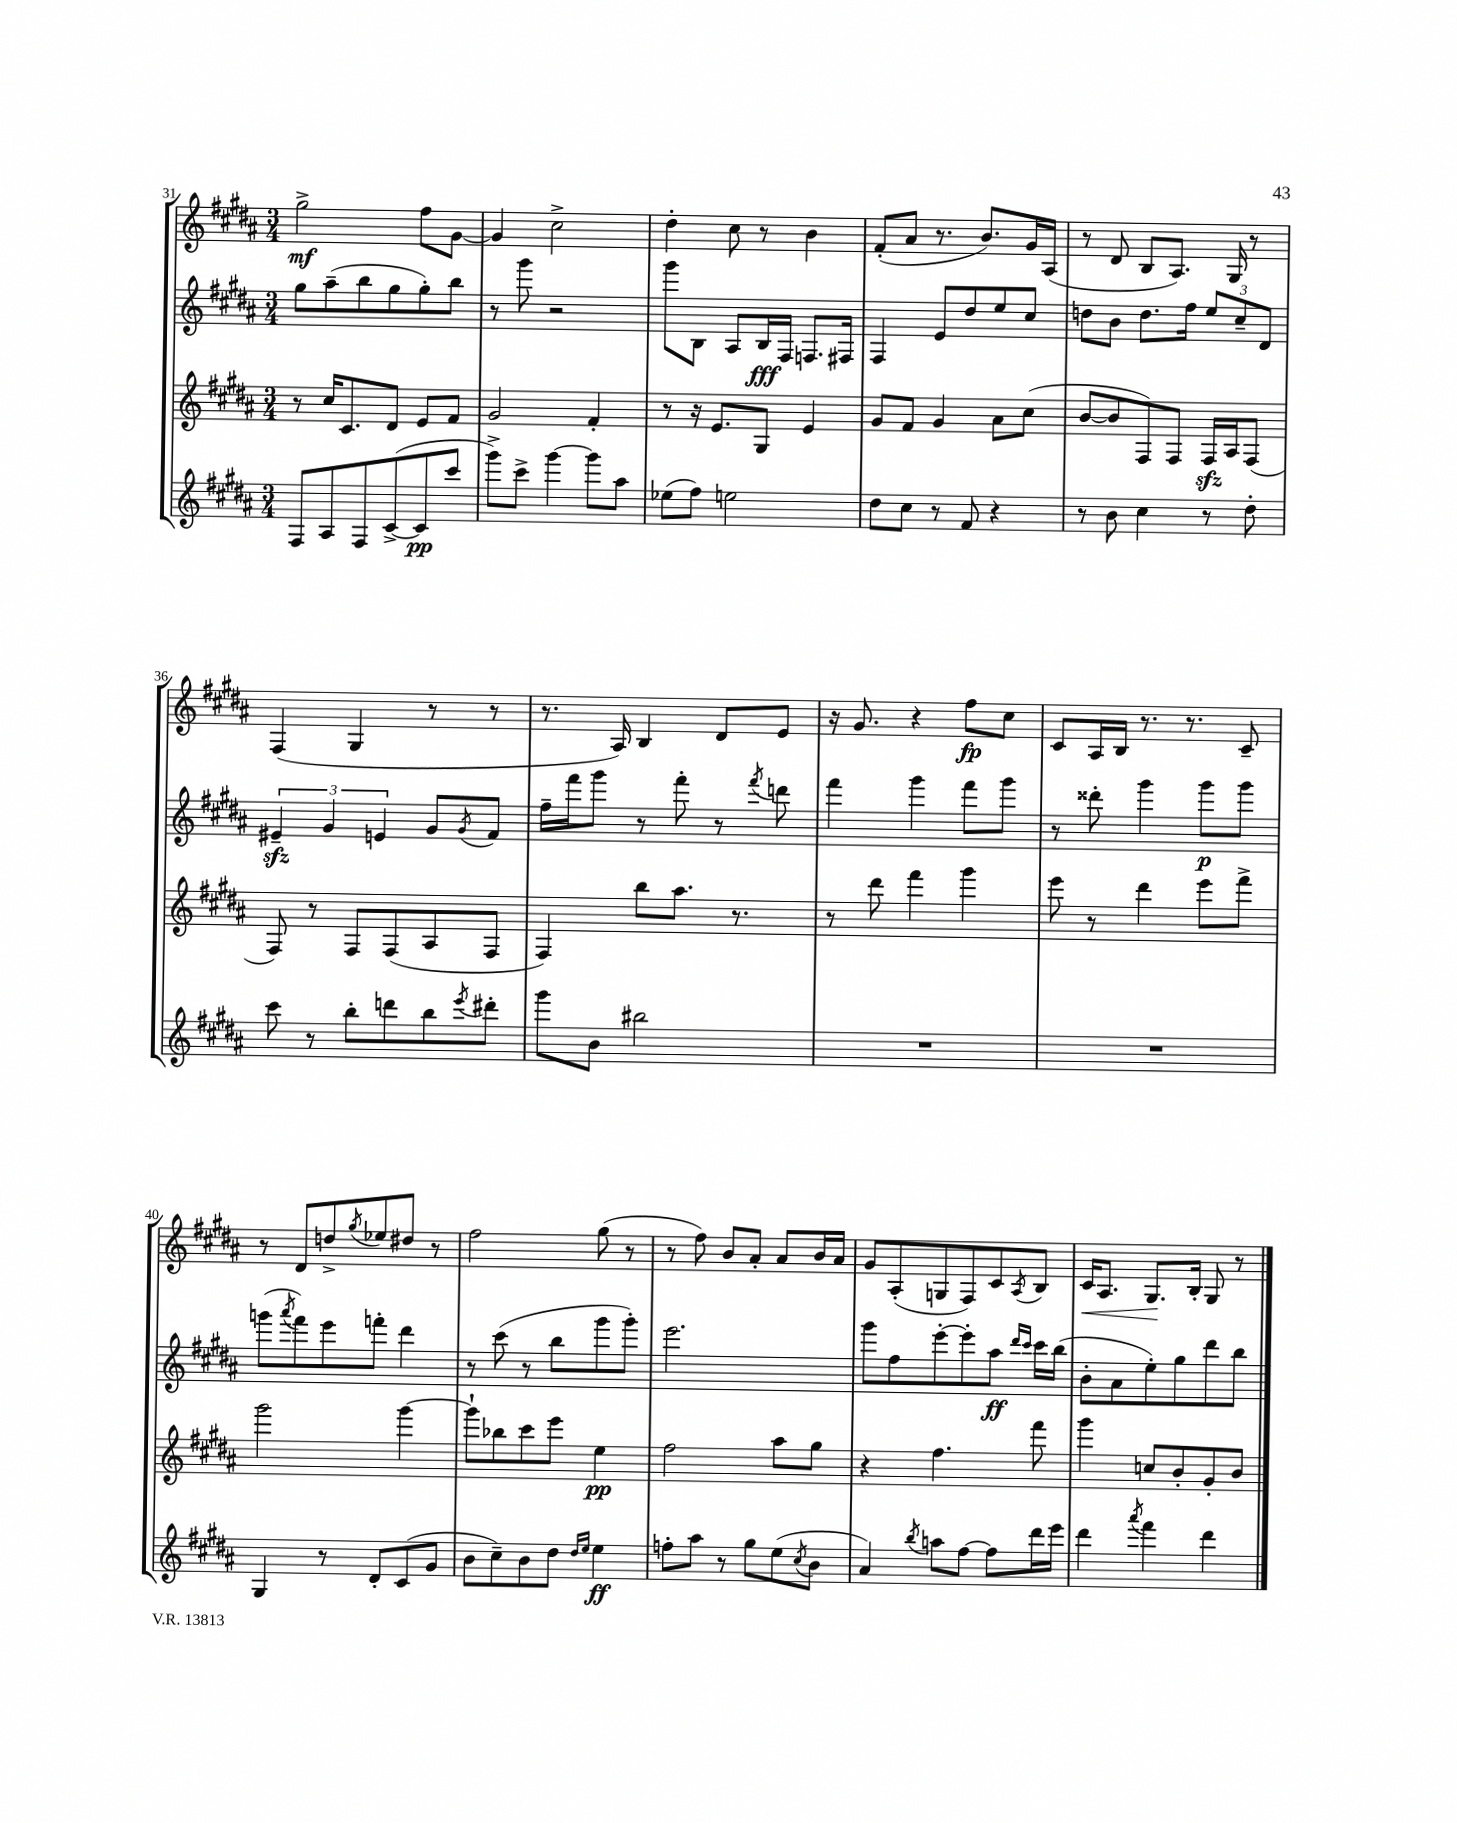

**kern	**kern	**kern	**kern
*staff4	*staff3	*staff2	*staff1
*clefG2	*clefG2	*clefG2	*clefG2
*k[f#c#g#d#a#]	*k[f#c#g#d#a#]	*k[f#c#g#d#a#]	*k[f#c#g#d#a#]
*M3/4	*M3/4	*M3/4	*M3/4
8F#/L	8r	8gg#\L	2gg#^\
8A#/	16cc#/LK	(8aa#~\	.
.	8.c#/	.	.
8F#/	.	8bb\	.
([8c#^/	8d#/J	8gg#\	.
8c#/]	8e/L	8gg#'\)	8ff#\L
8ccc#/J	8f#/J	8bb\J	[8g#\J
=	=	=	=
8ggg#^\L)	2g#/	8r	4g#/]
8ccc#^\J	.	8ggg#\	.
[4ggg#\	.	2r	2cc#^\
8ggg#\]L	4f#'/	.	.
8aa#\J	.	.	.
=	=	=	=
(8ee-\L	8r	8ggg#\L	4dd#'\
8ff#\J)	16r	8B\J	.
.	8.e/L	.	.
2ee\	.	8A#/L	8cc#\
.	8G#/J	16B/L	8r
.	.	16F#/JJ	.
.	4e/	8.F/L	4b\
.	.	16F#/Jk	.
=	=	=	=
8dd#\L	8g#/L	4F#/	(8f#'/L
8cc#\J	8f#/J	.	8a#/J
8r	4g#/	8e/L	8.r
8f#/	.	8dd#/	.
.	.	.	8.b/L)
4r	8a#\L	8ee/	.
.	(8cc#\J	8cc#/J	16g#/L
.	.	.	(16A#/JJ
=	=	=	=
8r	[8b/L	8dd\L	8r
8b\	8b/]	8b\J	8d#/
4cc#\	8F#/)	8.dd\L	8B/L
.	8F#/J	.	8.A#/J)
.	.	16ff#\Jk	.
8r	16F#/LL	12ee/L	.
.	16A#/J	.	16G#/
.	.	12cc#~/	.
8dd#'\	(8F#/J	.	8r
.	.	12d#/J	.
=	=	=	=
8ccc#\	8F#/)	6e#~/	(4F#/
8r	8r	.	.
.	.	6g#/	.
8bb'\L	8F#/L	.	4G#/
.	.	6e/	.
8ddd\	(8F#/	.	.
8bb\	8A#/	8g#/L	8r
8qeee/	.	8qg#/	.
8ddd#'\J	8F#/J	8f#/J	8r
=	=	=	=
8ggg#\L	4F#/)	16ff#~\LL	8.r
.	.	16fff#\J	.
8b\J	.	8ggg#\J	.
.	.	.	16A#/)
2bb#\	8bb\L	8r	4B/
.	8.aa#\J	8fff#'\	.
.	.	8r	8d#/L
.	8.r	.	.
.	.	8qfff#/	.
.	.	8ddd\	8e/J
=	=	=	=
2.r	8r	4fff#\	16r
.	.	.	8.g#/
.	8ddd#\	.	.
.	4fff#\	4ggg#\	4r
.	4ggg#\	8fff#\L	8ff#\L
.	.	8ggg#\J	8cc#\J
=	=	=	=
2.r	8eee\	8r	8c#/L
.	8r	8ddd##'\	16A#/L
.	.	.	16B/JJ
.	4ddd#\	4ggg#\	8.r
.	.	.	8.r
.	8eee\L	8ggg#\L	.
.	8fff#^\J	8ggg#\J	8c#~/
=	=	=	=
4G#/	2ggg#\	(8ggg\L	8r
.	.	8qaaa#/	.
.	.	8fff#\)	8d#/L
8r	.	8eee\	8dd^/
.	.	.	8qgg#/
8d#'/L	.	8fff'\J	8ee-/
(8c#/	[4ggg#\	4ddd#\	8dd#/J
8g#/J	.	.	8r
=	=	=	=
8b\L	8ggg#`\]L	8r	2ff#\
8cc#~\)	8bb-\	(8ccc#\	.
8b\	8ccc#\	8r	.
8dd#\J	8eee\J	8bb\L	.
16qqdd#/LL	.	.	.
16qqee/JJ	.	.	.
4ee\	4ee\	8ggg#\	(8gg#\
.	.	8ggg#'\J)	8r
=	=	=	=
8ff'\L	2ff#\	2.eee\	8r
8aa#\J	.	.	8ff#\)
8r	.	.	8b/L
8gg#\L	.	.	8a#'/J
(8ee\	8aa#\L	.	8a#/L
8qcc#/	.	.	.
8b\J	8gg#\J	.	16b/L
.	.	.	16a#/JJ
=	=	=	=
4a#/)	4r	8ggg#\L	8g#/L
.	.	8ff#\	(8A#'/
8qbb/	.	.	.
8aa\L	4.ff#\	[8eee'\	8G/
[8ff#\J	.	8eee'\]	8F#/)
8ff#\]L	.	8aa#\J	8c#/
.	.	16qqddd#/LL	.
.	.	16qqccc#/JJ	8qA#/
16ddd#\L	8fff#\	16ccc#\LL	8B/J
16eee\JJ	.	(16bb\JJ	.
=	=	=	=
4ddd#\	4ggg#\	8b'\L	16c#/LK
.	.	.	8.A#/J
.	.	8a#\	.
8qaaa#/	.	.	.
4fff#\	8cc/L	8ee'\)	8.G#/L
.	8b'/	8gg#\	.
.	.	.	16B'/Jk
4ddd#\	8g#'/	8ddd#\	8G#/
.	8b/J	8bb\J	8r
==	==	==	==
*-	*-	*-	*-
